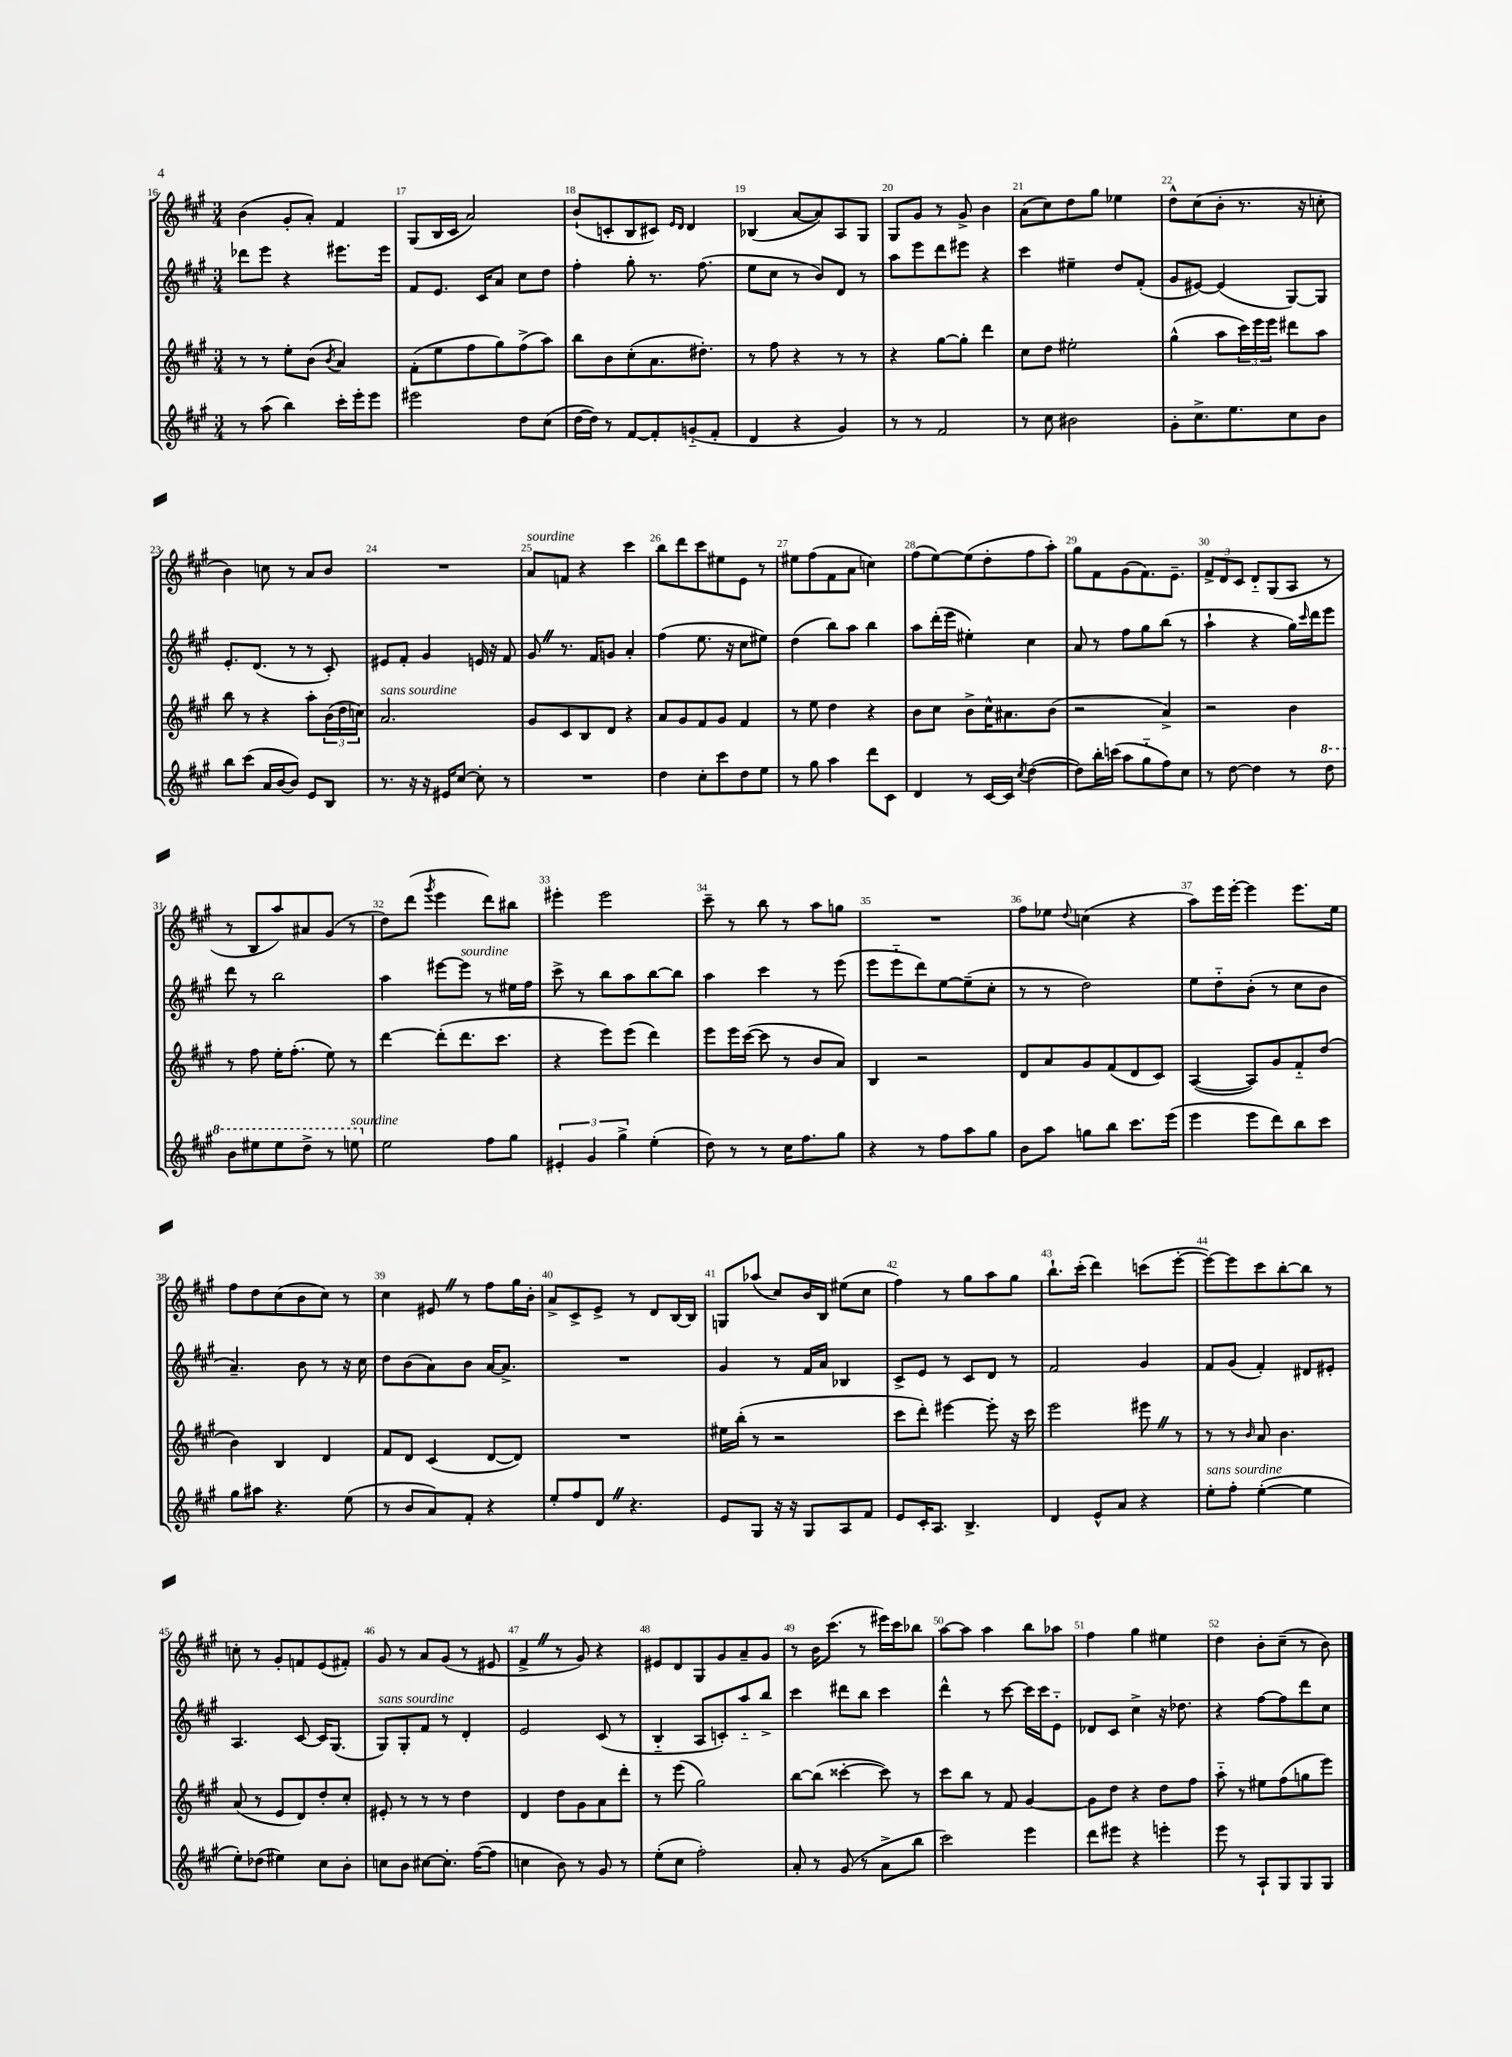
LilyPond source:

<<
\new StaffGroup <<
\new Staff = "s0" {
    \clef treble \key a \major \numericTimeSignature \time 3/4
    b'4( gis'8-. a'8-.) fis'4 |
    gis8( b16 cis'16 a'2) |
    b'8-!( c'8-. b8 cis'8) \grace { e'16 d'16 } d'4 |
    bes4( a'8~ a'8) a8 gis8 |
    gis8 gis'8 r8 gis'8-> b'4 |
    a'8( cis''8) d''8 gis''8 ees''4 |
    d''8-^ cis''8( b'8-. r8. r16 c''8-. |
    b'4) c''8 r8 a'8 b'8 |
    R2. |
    a'8^\markup { \italic "sourdine" } f'8 r4 cis'''4 |
    b''8 d'''8 cis'''8 eis''8 e'8 r8 |
    eis''8 fis''8( fis'8 a'8 c''4) |
    fis''8( e''8~) e''8( d''8-. fis''8 a''8-.) |
    gis''8 fis'8 gis'8( fis'8.) e'8.-- |
    \tuplet 3/2 { fis'8-> d'8 cis'8 } d'8-_ gis8( a8 r8 |
    r8 b8 a''8) ais'8 gis'8( r8 |
    d''8) d'''8( \acciaccatura { gis'''8 } e'''4 d'''8) bis''8 |
    eis'''4-. eis'''2 |
    cis'''8-- r8 b''8 r8 a''8 g''8 |
    R2. |
    fis''8 ees''8 \appoggiatura { d''8 } c''4( r4 |
    a''8) e'''16 e'''16~-. e'''4 e'''8. e''16 |
    fis''8 d''8 cis''8( b'8 cis''8) r8 |
    cis''4 eis'8 \once \override BreathingSign.text = \markup { \musicglyph "scripts.caesura.straight" } \breathe r8 fis''8 gis''16 b'16-. |
    a'8-> cis'8-> e'8-> r8 d'8 b16~ b16 |
    g8 aes''8( cis''8) b'16 b16 eis''8( cis''8 |
    fis''4) r8 gis''8 a''8 gis''8 |
    b''8.-! cis'''16-.( d'''4) c'''8( e'''8~-. |
    e'''8~) e'''8 cis'''8 b''8~-. b''8 r8 |
    c''8-. r8 gis'8-. f'8 e'8( fis'8-.) |
    gis'8 r8 a'8 gis'8( r8 eis'8 |
    fis'4-> \once \override BreathingSign.text = \markup { \musicglyph "scripts.caesura.straight" } \breathe r8 gis'8) r4 |
    eis'8 d'8 gis8 gis'8 a'8-- gis'8 |
    r8 b'16 cis'''8.( r8 eis'''16) cis'''16 bes''8 |
    a''8~ a''8 a''4 b''8 aes''8 |
    fis''4 gis''4 eis''4 |
    d''4 b'8-. cis''8--( r8 b'8) \bar "|." |
}
\new Staff = "s1" {
    \clef treble \key a \major \numericTimeSignature \time 3/4
    des'''8 e'''8 r4 eis'''8. eis'''16 |
    fis'8 e'8. cis'16 a'8 cis''8 d''8 |
    fis''4-. gis''8-. r8. fis''8.( |
    e''8 cis''8 r8 b'8) d'8 r8 |
    a''8 e'''8 d'''8 eis'''8 r4 |
    cis'''4 eis''4-- d''8 fis'8-.( |
    gis'8 eis'8~) eis'4( gis8~) gis8 |
    e'8.-. d'8.( r8 r8 cis'8-.) |
    eis'8 fis'8-. gis'4 e'16 r16 fis'8 |
    gis'8 \once \override BreathingSign.text = \markup { \musicglyph "scripts.caesura.straight" } \breathe r8. fis'16 g'8 a'4-. |
    fis''4( e''8. r16 cis''8 eis''8) |
    d''4( b''8) a''8 b''4 |
    a''8 d'''16-.( e'''16 eis''4-.) cis''4 |
    a'8 r8 fis''8 gis''8 b''8( r8 |
    a''4-! r4 gis''16) \grace { cis'''16 } d'''16 e'''8 |
    d'''8 r8 b''2 |
    a''4 eis'''8~ eis'''8^\markup { \italic "sourdine" } r8 eis''16 fis''16 |
    cis'''8-> r8 b''8 a''8 b''8~ b''8 |
    a''4 cis'''4 r8 e'''8( |
    e'''8 e'''8-_ d'''8) e''8~ e''8--( cis''8-. |
    r8 r8 d''2) |
    e''8 d''8-_ b'8-.( r8 cis''8 b'8 |
    a'4.--) b'8 r8 r16 cis''16 |
    d''8 b'8( a'8) b'8 a'16~ a'8.-> |
    R2. |
    gis'4 r8 fis'16 a'16 bes4 |
    cis'8-> e'8 r8 cis'8 d'8 r8 |
    fis'2 gis'4 |
    fis'8 gis'8( fis'4-.) dis'8 eis'8-. |
    a4. cis'8~ cis'16 gis8.( |
    gis8^\markup { \italic "sans sourdine" }) gis8-. fis'8 r8 d'4-. |
    e'2 cis'8( r8 |
    b4-_ a8 c'8-.) a''8-_ b''8-> |
    cis'''4 dis'''8 b''8 cis'''4 |
    d'''4-^ r8 cis'''8~ cis'''16 cis'''16 e'8-_ |
    des'8 cis'8 cis''4-> r16 des''8. |
    r4 fis''8~ fis''8 d'''8 cis''8 \bar "|." |
}
\new Staff = "s2" {
    \clef treble \key a \major \numericTimeSignature \time 3/4
    r8 r8 e''8-. b'8( \acciaccatura { b'8 } a'4) |
    fis'8-.( e''8 fis''8 gis''8) fis''8->( a''8) |
    b''8 b'8 cis''8-.( a'8. dis''8.-.) |
    r8 fis''8 r4 r8 r8 |
    r4 gis''8~ gis''8-. d'''4 |
    cis''8 d''8 eis''2-. |
    gis''4-^( a''8 \tuplet 3/2 { cis'''16) e'''16 e'''16 } dis'''8 a''8 |
    b''8 r8 r4 a''8-. \tuplet 3/2 { b'16( d''16 c''16) } |
    a'2.^\markup { \italic "sans sourdine" } |
    gis'8 cis'8 b8 d'8 r4 |
    a'8 gis'8 fis'8 gis'8 fis'4 |
    r8 e''8 d''4 r4 |
    b'8 cis''8 b'8-> cis''16-^ ais'8. b'8( |
    r2 a'4->) |
    r2 b'4 |
    r8 fis''8 e''16-. fis''8.-.( e''8) r8 |
    d'''4~ d'''8-.( d'''8. cis'''8. |
    r4 e'''8) e'''8( d'''4) |
    e'''8 e'''16 cis'''16~( cis'''8 r8 b'8 a'8) |
    b4 r2 |
    d'8 a'8 gis'8 fis'8( d'8 cis'8) |
    a4~( a8) gis'8 fis'8-_ d''8( |
    b'4) b4 d'4 |
    fis'8 d'8 cis'4( d'8~ d'8) |
    R2. |
    eis''16 b''16-.( r8 r2 |
    cis'''8 d'''8-.) eis'''4~ eis'''8-. r16 cis'''16 |
    e'''2 eis'''8 \once \override BreathingSign.text = \markup { \musicglyph "scripts.caesura.straight" } \breathe r8 |
    r8 r8 \grace { b'16 } a'8 b'4. |
    a'8( r8 e'8 d'8) d''8-. cis''8-. |
    eis'8-. r8 r8 r8 d''4 |
    d'4 d''8 gis'8 a'8 d'''8-. |
    r8 e'''8( gis''2) |
    b''8~ b''8( cisis'''4~-. cisis'''8) r8 |
    cis'''8 b''8 r8 fis'8 gis'4~ |
    gis'8 d''8 r4 d''8 fis''8 |
    a''8-_ r8 eis''8 fis''8( g''8 e'''8) \bar "|." |
}
\new Staff = "s3" {
    \clef treble \key a \major \numericTimeSignature \time 3/4
    r8 a''8( b''4) cis'''16-. e'''16-. e'''8 |
    eis'''2 d''8 cis''8( |
    d''16~ d''16) r8 fis'8~ fis'8-. g'8-_( fis'8-. |
    d'4 r4 gis'4) |
    r8 r8 fis'2 |
    r8 cis''8 bis'2 |
    gis'8-. cis''8.-> e''8. cis''8 b'8 |
    b''8 cis'''8( a'16 b'16~ b'8) e'8 b8 |
    r8. r16 r16 eis'16 cis''8~ cis''8-. r8 |
    R2. |
    d''4 cis''8-. cis'''8 d''8 e''8 |
    r8 gis''8 a''4 d'''8 cis'8 |
    d'4 r8 cis'16~ cis'16 \acciaccatura { cis''8 } d''4~( |
    d''8) b''16-. c'''16( a''8 gis''8-_ fis''8) cis''8 |
    r8 d''8~ d''4 r8 \ottava #1 d'''8 |
    b''8 eis'''8 eis'''8 d'''8-> r8 e'''8^\markup { \italic "sourdine" } \ottava #0 |
    e''2 fis''8 gis''8 |
    \tuplet 3/2 { eis'4-. gis'4 gis''4-> } e''4-.( |
    d''8) r8 r8 cis''16 fis''8. gis''8 |
    r4 r8 fis''8 a''8 gis''8 |
    b'8 a''8 g''8 b''8 cis'''8. e'''16( |
    e'''4 e'''8 d'''8) b''8 cis'''8 |
    gis''8 ais''8 r4. e''8( |
    r8 b'8 a'8) fis'8-. r4 |
    e''8-. fis''8 d'8 \once \override BreathingSign.text = \markup { \musicglyph "scripts.caesura.straight" } \breathe r4. |
    e'8 gis8 r16 r16 gis8 a8 fis'8 |
    e'8 cis'16-. a8. b4.-> |
    d'4 e'8-^ a'8 r4 |
    e''8-.^\markup { \italic "sans sourdine" } fis''8-. e''4~-.( e''4 |
    e''8-.) des''8( eis''4) cis''8 b'8-. |
    c''8 b'8 cis''8~ cis''8.-. fis''16~( fis''8 |
    c''4 b'8) r8 gis'8 r8 |
    e''8-.( cis''8 fis''2-.) |
    a'8-. r8 gis'8( r8 a'8-> b''8 |
    cis'''2) e'''4 |
    d'''8 eis'''8 r4 e'''4-. |
    e'''8 r8 a8-! gis8 gis8 gis8 \bar "|." |
}
>>
>>
\layout { \context { \Score currentBarNumber = #16 \override BarNumber.break-visibility = ##(#f #t #t) barNumberVisibility = #all-bar-numbers-visible } }
